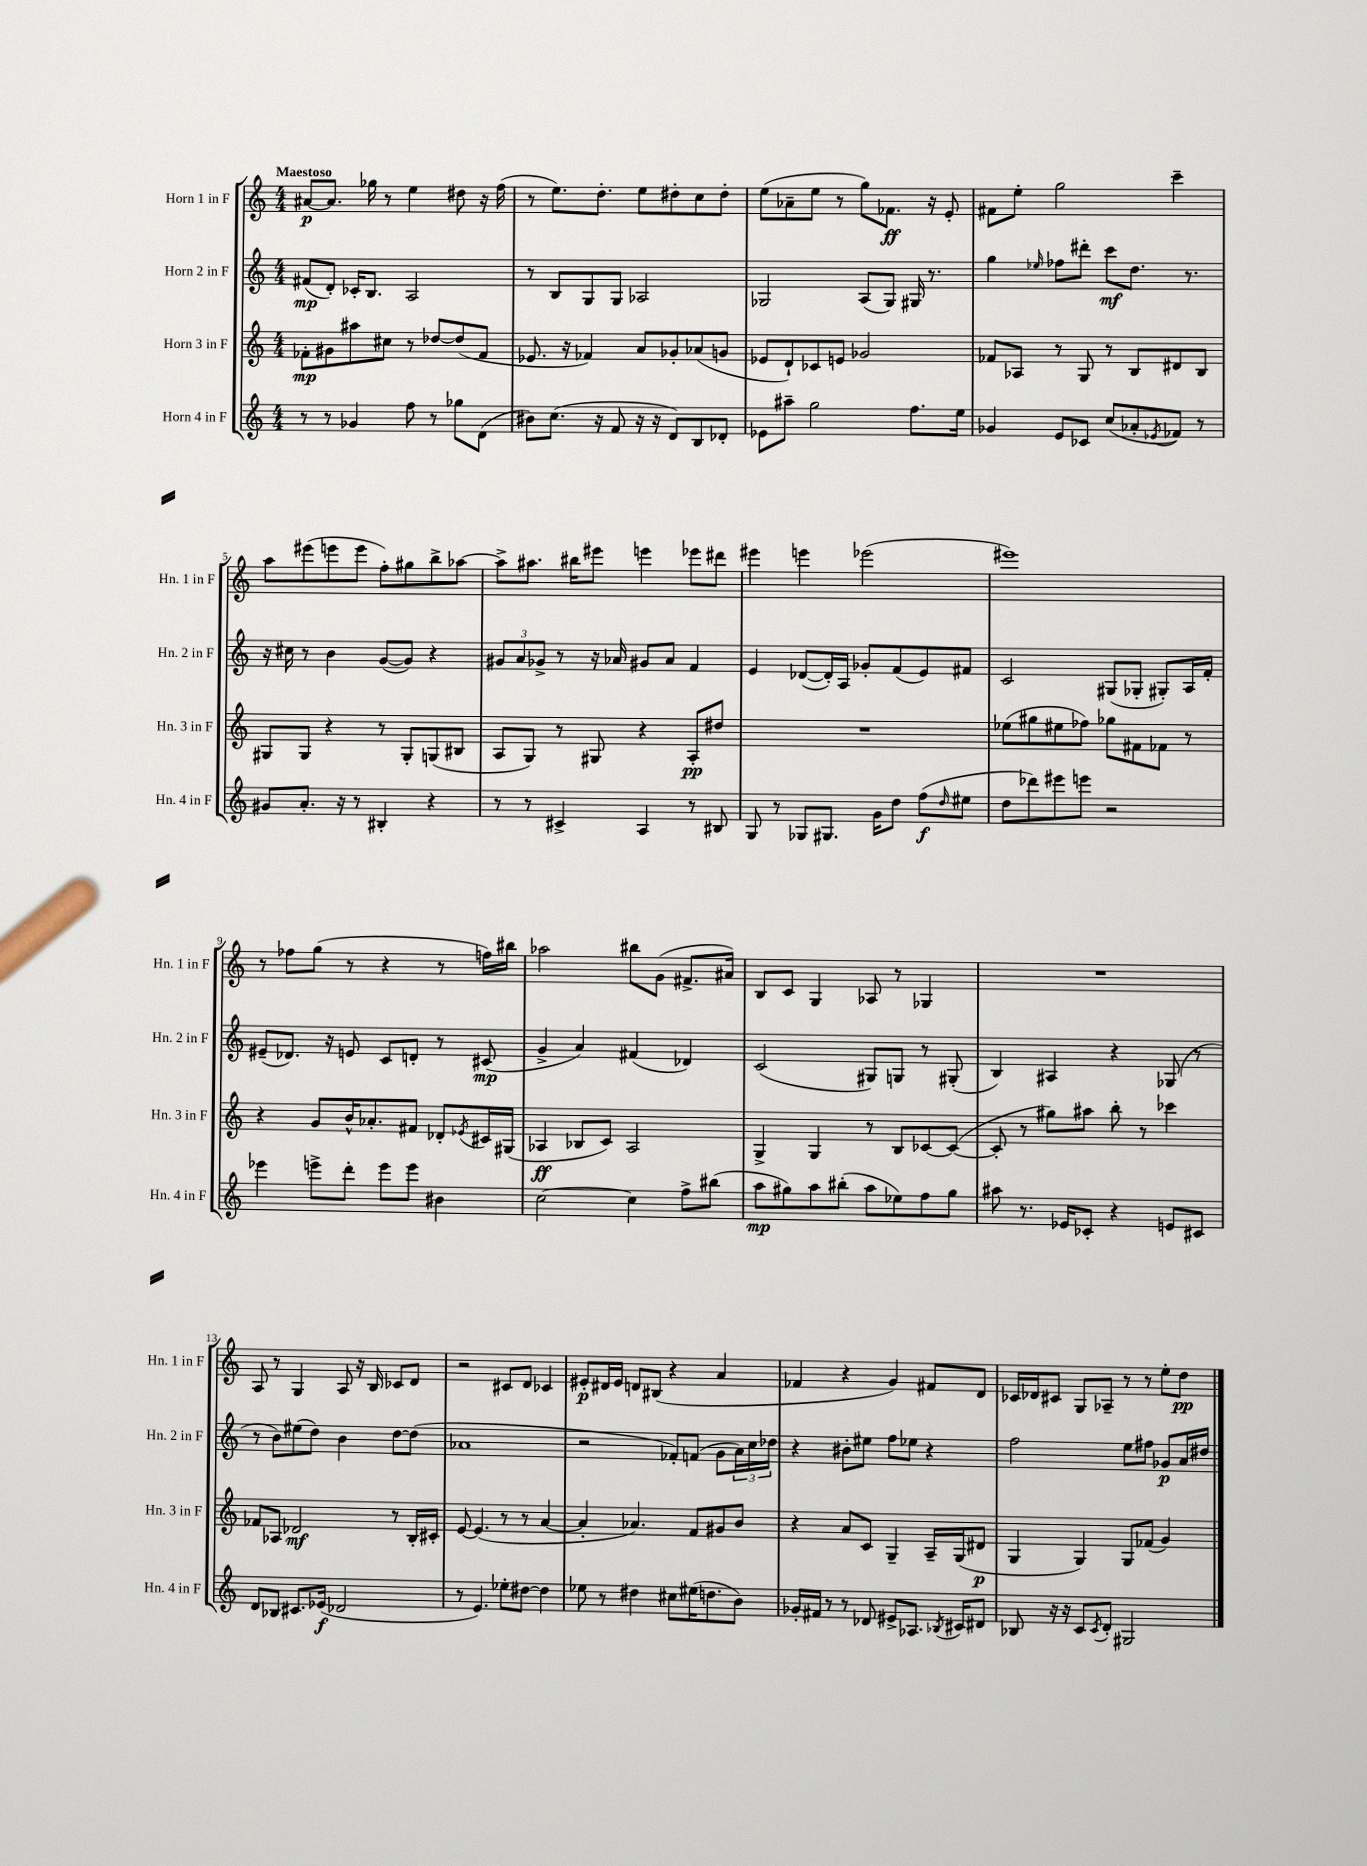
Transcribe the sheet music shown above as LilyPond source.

<<
\new StaffGroup <<
\new Staff = "s0" \with { instrumentName = "Horn 1 in F" shortInstrumentName = "Hn. 1 in F" } {
    \clef treble \key c \major \numericTimeSignature \time 4/4 \tempo "Maestoso"
    ais'8~\p ais'8. ges''16 r8 e''4 dis''8 r16 f''16( |
    r8 e''8.) d''8.-. e''8 dis''8-. c''8 dis''8-. |
    e''8( aes'8-- e''8 r8 g''8) fes'8.\ff r16 e'8-. |
    fis'8 e''8-. g''2 c'''4-- |
    a''8 eis'''8( e'''8 e'''8 f''8-.) gis''8 b''8-> aes''8~ |
    aes''8-> ais''8. bis''16 eis'''8 e'''4 ees'''8 dis'''8 |
    eis'''4 e'''4 ees'''2( |
    eis'''1) |
    r8 fes''8 g''8( r8 r4 r8 f''16) bis''16 |
    aes''2 bis''8 g'8( fis'8.-> ais'16) |
    b8 c'8 g4 aes8 r8 ges4 |
    R1 |
    a8 r8 g4 a8 r16 b16 ces'8 d'8 |
    r2 cis'8 d'8 ces'4 |
    eis'8-.\p dis'16 eis'16 d'8 bis8( r4 a'4 |
    fes'4 r4 g'4) fis'8 d'8 |
    ces'16 des'16 cis'8 g8 aes8-- r8 r8 e''8-. d''8\pp \bar "|." |
}
\new Staff = "s1" \with { instrumentName = "Horn 2 in F" shortInstrumentName = "Hn. 2 in F" } {
    \clef treble \key c \major \numericTimeSignature \time 4/4
    fis'8\mp( d'8-.) ces'16-. b8. a2 |
    r8 b8 g8 g8 aes2 |
    ges2 a8( ges8) gis16 r8. |
    g''4 \grace { ees''16 } fes''8 dis'''8-. c'''8\mf d''8. r8. |
    r16 cis''16 r8 b'4 g'8~( g'8) r4 |
    \tuplet 3/2 { gis'8 a'8 ges'8-> } r8 r16 aes'16 gis'8 aes'8 f'4 |
    e'4 des'8~( des'16-.) a16 ges'8-. f'8( e'8) fis'8 |
    c'2 gis8( ges8-. gis8-.) a16 f'16-. |
    eis'8--( des'8.) r16 e'8 c'8 d'8-. r8 cis'8\mp( |
    g'4-> a'4) fis'4( des'4) |
    c'2( gis8) g8 r8 gis8-.( |
    b4) ais4 r4 ges8( r8 |
    r8 b'8) eis''8( d''8) b'4 d''8~ d''8( |
    aes'1 |
    r2 fes'8-.) f'8( g'8 \tuplet 3/2 { a'16) c''16 des''16 } |
    r4 bis'8-. eis''8 f''8 ees''8 r4 |
    f''2 e''8 fis''8 ges'8\p a'16 dis''16 \bar "|." |
}
\new Staff = "s2" \with { instrumentName = "Horn 3 in F" shortInstrumentName = "Hn. 3 in F" } {
    \clef treble \key c \major \numericTimeSignature \time 4/4
    fes'8-.\mp gis'8 ais''8 cis''8 r8 des''8~ des''8( fes'8 |
    ees'8. r16 fes'4) a'8 ges'8-. aes'8( g'8 |
    ees'8 d'8-!) ces'8 e'8 ges'2 |
    fes'8 aes8 r8 g8 r8 b8 dis'8 b8 |
    gis8 gis8 r4 r8 gis8-. g8( bis8 |
    a8 g8) r8 gis8 r4 a8-.\pp dis''8 |
    R1 |
    ees''8( gis''8 eis''8 fes''8) ges''8 fis'8 fes'8 r8 |
    r4 g'8 b'16-^ aes'8.-. fis'8 des'8-. \acciaccatura { ees'8 } cis'16 gis16( |
    aes4\ff bes8 c'8) aes2 |
    g4-> g4 r8 b8 ces'8~ ces'8~( |
    ces'8-. r8 gis''8) ais''8 b''8-. r8 ces'''4 |
    fes'8 aes8 des'2\mf r8 b16-. cis'16-. |
    e'8~ e'4.( r8 r8 a'4~ |
    a'4-. aes'4.) f'8 gis'8 b'8 |
    r4 a'8 c'8 g4-- a16-- g16( dis'8\p |
    g4 g4) g8 fes'8( g'4) \bar "|." |
}
\new Staff = "s3" \with { instrumentName = "Horn 4 in F" shortInstrumentName = "Hn. 4 in F" } {
    \clef treble \key c \major \numericTimeSignature \time 4/4
    r8 r8 ges'4 f''8 r8 ges''8 d'8( |
    bis'8) c''8.( r16 f'8 r16 r16 d'8) b8 des'8-. |
    ees'8 ais''8-- g''2 f''8. e''16 |
    ges'4 e'8 ces'8 c''8( aes'8-. \acciaccatura { ees'8 } fes'8) r8 |
    gis'8 a'8.-. r16 r8 bis4-. r4 |
    r8 r8 cis'4-> a4 r8 bis8 |
    g8 r8 ges8 gis8. g'16 d''8 f''8\f( \grace { d''16 } eis''8 |
    d''8 des'''8) eis'''8 e'''8 r2 |
    ees'''4 e'''8-> d'''8-. e'''8 e'''8 bis'4 |
    c''2~ c''4 f''8-> bis''8( |
    a''8\mp gis''8) a''8 bis''8-.( a''8 ees''8) f''8 gis''8 |
    ais''8 r8. ees'16 ces'8-. r4 e'8 cis'8 |
    d'8 bes8 cis'8. ees'16\f( des'2 |
    r8 e'4.) ees''8-. dis''8~ dis''4 |
    ees''8 r8 dis''4 cis''8 eis''16( d''8. b'8) |
    ges'16-. fis'16 r8 r8 des'8 eis'8-> aes8. \acciaccatura { bes8 } cis'16 dis'8 |
    bes8 r16 r16 c'8 \acciaccatura { c'8 } d'8-. gis2 \bar "|." |
}
>>
>>
